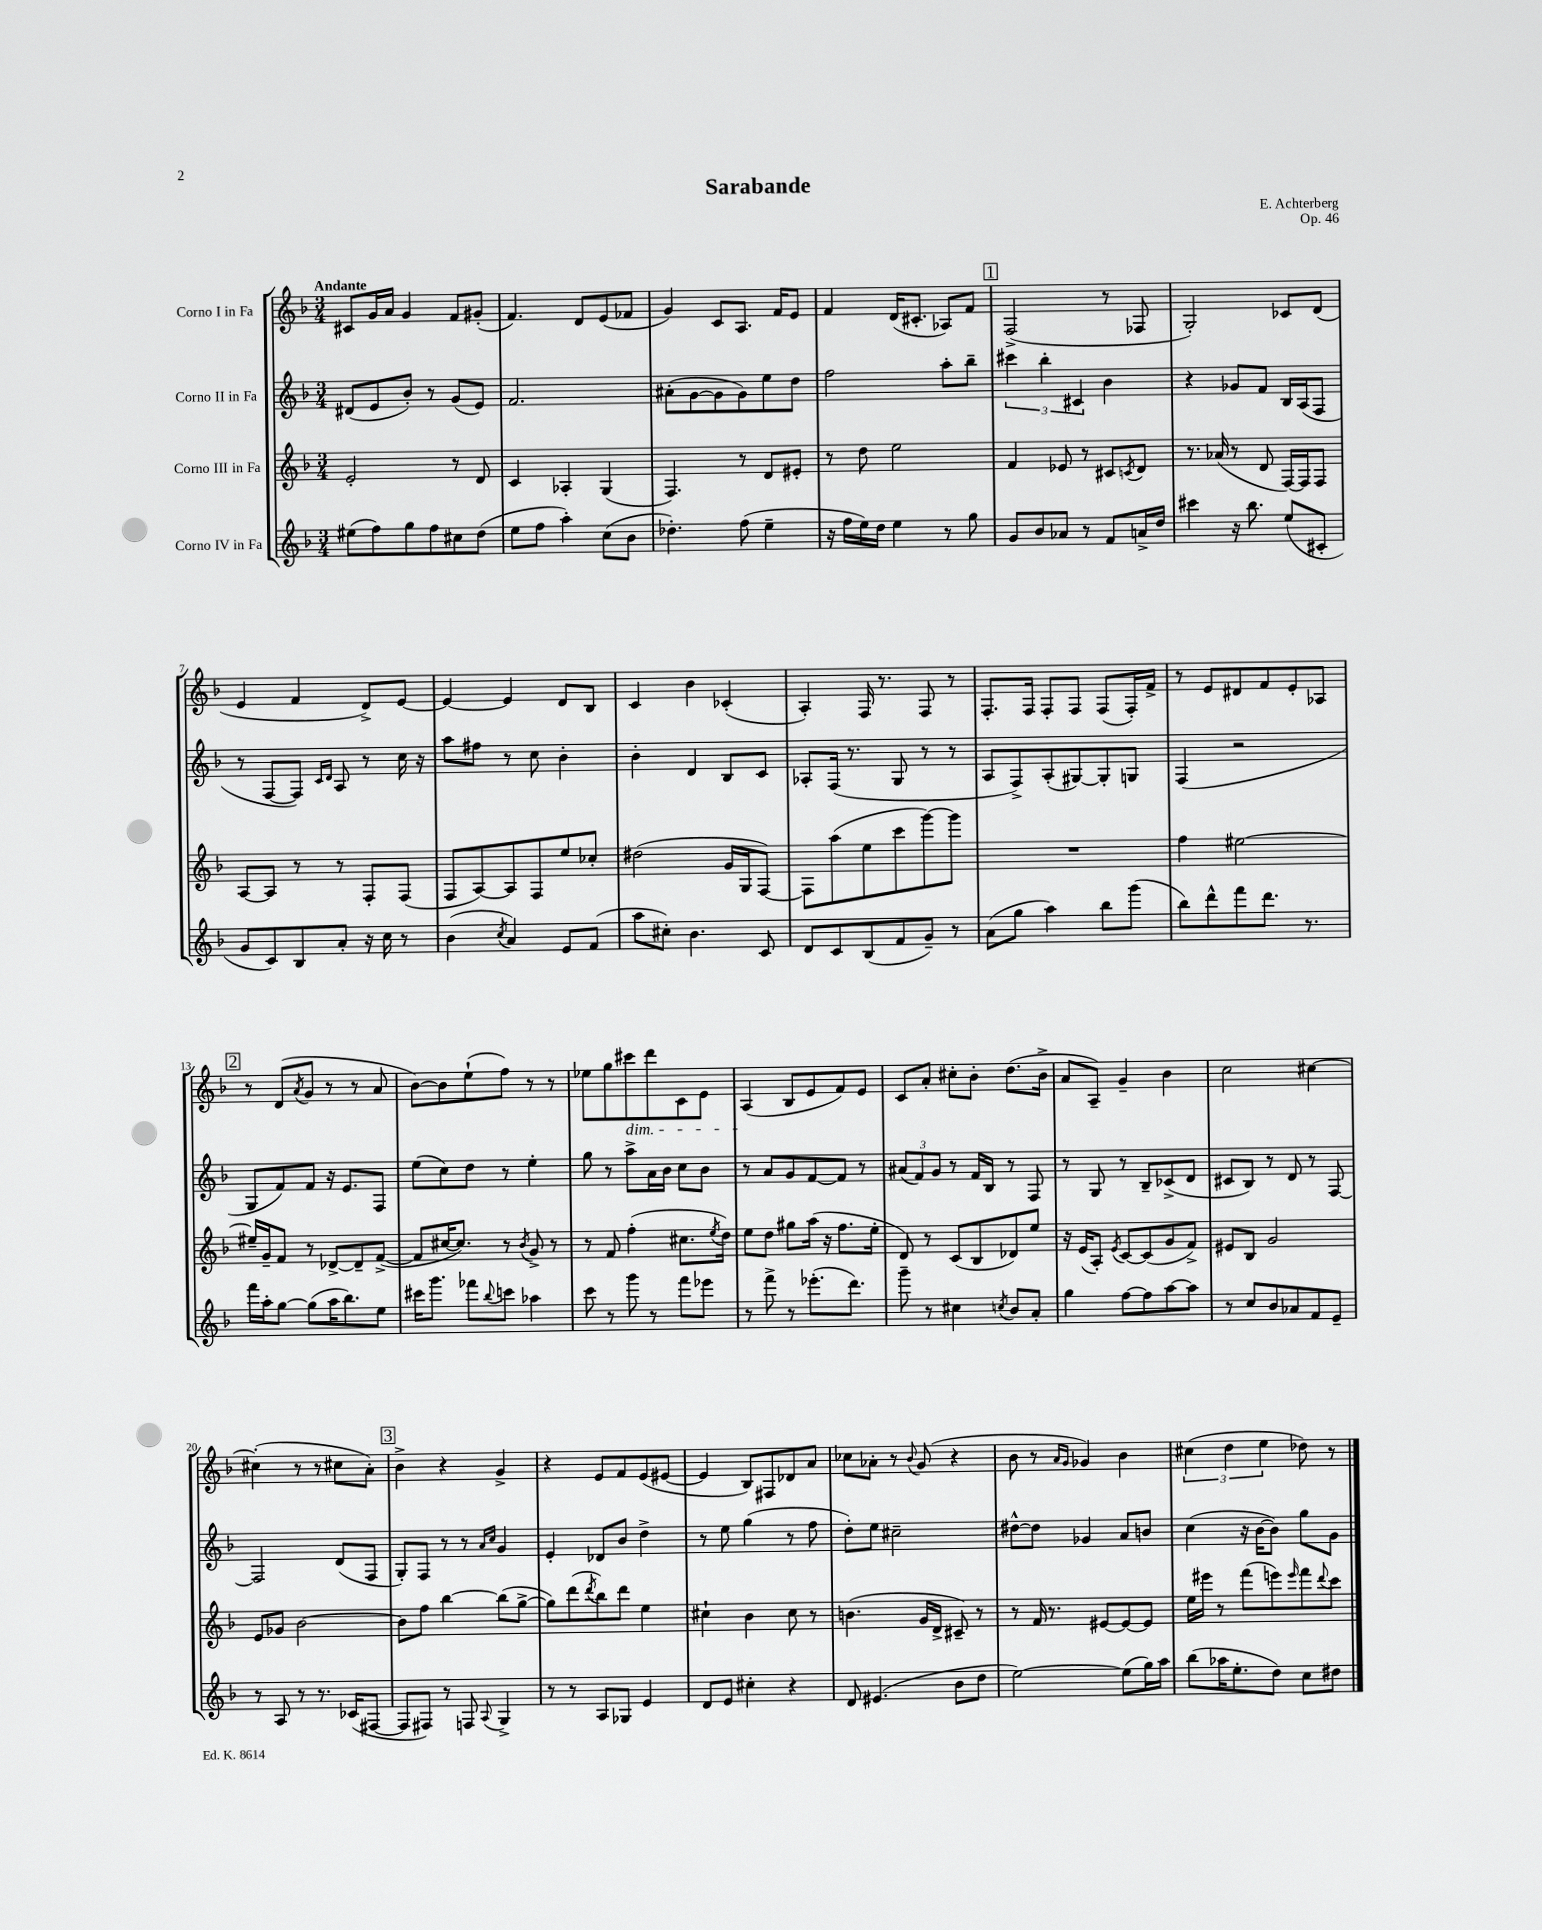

**kern	**kern	**kern	**kern
*part4	*part3	*part2	*part1
*staff4	*staff3	*staff2	*staff1
*I"Corno IV in Fa	*I"Corno III in Fa	*I"Corno II in Fa	*I"Corno I in Fa
*clefG2	*clefG2	*clefG2	*clefG2
*k[b-]	*k[b-]	*k[b-]	*k[b-]
*M3/4	*M3/4	*M3/4	*M3/4
=1	=1	=1	=1
!	!	!	!LO:TX:a:B:t=Andante
(8ee#X\L	2e'/	(8d#X/L	8c#X/L
8ff\)	.	8e/	16g/L
.	.	.	16a/JJ
8gg\	.	8b-'/J)	4g/
8ff\	.	8r	.
8cc#X\	8r	(8g/L	8f/L
(8dd\J	8d/	8e/J)	(8g#X'/J
=2	=2	=2	=2
8ee\L	4c/	2.f/	4.f/)
8ff\J	.	.	.
4aa'\)	4A-X'/	.	.
.	.	.	8d/L
(8cc\L	(4G/	.	(8e/
8b-\J	.	.	8f-X/J
=3	=3	=3	=3
4.dd-X'\)	4.F/)	(8a#X'\L	4g/)
.	.	[8g\	.
.	.	8g\]	8c/L
(8ff\	8r	8g\)	8.A/J
4ee~\	8d/L	8ee\	.
.	.	.	16f/KL
.	8e#X'/J	8dd\J	8e/J
=4	=4	=4	=4
16r	8r	2ff\	4f/
16ff\LL	.	.	.
16ee\)	8dd\	.	.
16dd\JJ	.	.	.
4ee\	2ee\	.	(16d/KL
.	.	.	8.c#X'/J
8r	.	8aa'\L	8A-X/L)
8gg\	.	8bb-~\J	8f/J
!!LO:REH:place=s1:t=1
=5	=5	=5	=5
8g/L	4f/	6ccc#X\	(2F^/
8b-/	.	.	.
.	.	6bb-'\	.
8a-X/J	8e-X/	.	.
.	.	6c#X/	.
8r	8r	.	.
8f/L	8c#X/L	4b-\	8r
.	8qcn/	.	.
16an^/L	8d/J	.	8F-X/
16dd/JJ	.	.	.
=6	=6	=6	=6
4ccc#X\	8.r	4r	2G'/)
.	(16a-X/	.	.
16r	8r	8g-X/L	.
8.bb-\	.	.	.
.	8d/	8f/J	.
(8ee/L	[16F/LL)	16B-/LL	8c-X/L
.	16F/J]	(16A/J	.
8c#X'/J	8F/J	8F/J	(8d/J
!!LO:LB:g=z
=7	=7	=7	=7
8g/L	[8A/L	8r	4e/
8c/)	8A/J]	[8F/L	.
8B-/	8r	8F/J])	4f/
.	.	16qqc/LL	.
.	.	16qqd/JJ	.
8a'/J	8r	8A/	.
16r	8F'/L	8r	8d^/L)
16cc\	.	.	.
8r	(8F/J	16cc\	[8e/J
.	.	16r	.
=8	=8	=8	=8
(4b-\	8F/L	8aa\L	4e/_
.	[8A/)	8ff#X\J	.
8qcc/	.	.	.
4a/)	8A/]	8r	4e/]
.	8F/	8cc\	.
8e/L	8ee/	4b-'\	8d/L
(8f/J	8cc-X'/J	.	8B-/J
=9	=9	=9	=9
8aa\L	(2dd#X\	4b-'\	4c/
8cc#X'\J)	.	.	.
4.b-\	.	4d/	4b-\
.	16g/LL	8B-/L	(4c-X'/
.	16G/J	.	.
8c/	[8F/J)	8c/J	.
=10	=10	=10	=10
8d/L	8F\L]	8A-X'/L	4A'/)
8c/	(8aa\	(16F/Jk	.
.	.	8.r	.
(8B-/	8ee\	.	16F/
.	.	.	8.r
8f/	8ccc\	8G/	.
8g~/J)	[8ggg\)	8r	8F/
8r	8ggg\J]	8r	8r
=11	=11	=11	=11
(8a\L	2.r	8A/L	8.F'/L
8gg\J	.	8F^/)	.
.	.	.	16F/Jk
4aa\)	.	(8A'/	8F'/L
.	.	[8G#X/)	8F/J
8bb-\L	.	8G#'/]	(8F/L
(8ggg\J	.	8Gn/J	16F'/L)
.	.	.	16f^/JJ
=12	=12	=12	=12
8bb-\L)	4ff\	(4F/	8r
8ddd^^\	.	.	8e/L
8fff\	[2ee#X\	2r	8d#X/
8.ddd\J	.	.	8f/
.	.	.	8e'/
8.r	.	.	.
.	.	.	8A-X/J
!!LO:LB:g=z
!!LO:REH:place=s1:t=2
=13	=13	=13	=13
16fff\LL	16ee#X~/LL]	8G/L	8r
16aa'\J	16g~/J	.	.
[8gg\J	8f/J	8f/)	(8d/L
.	.	.	8qa/
(8gg\L]	8r	8f/J	8g/J
16aa\K	[8d-X^/L	16r	8r
8.bb-\)	.	8.e/L	.
.	8d-~/]	.	8r
8ee\J	([8f^/J	8F/J	8a/
=14	=14	=14	=14
16ccc#X\KL	8f/L]	(8ee\L	[8b-\L)
8.ggg\J	.	.	.
.	[16cc#X/K	8cc\)	8b-\]
.	8.cc#/J])	.	.
8fff-X\L	.	8dd\J	(8ee`\
8qqbb-/	.	.	.
8cccn\J	8r	8r	8ff\J)
.	8qb-/	.	.
4aa-X\	8g^/	4ee'\	8r
.	8r	.	8r
=15	=15	=15	=15
8ccc\	8r	8gg\	8ee-X\L
8r	8f/	8r	8gg\
!	!	!	!LO:TX:b:i:t=dim.
8ggg\	(4ff'\	8aa^\L	8ccc#X\
8r	.	16a\L	8ddd\
.	.	16b-\JJ	.
8fff\L	8.cc#X\L	8cc\L	8c\
8eee-X\J	.	8b-\J	8e\J
.	8qee/	.	.
.	16dd\Jk)	.	.
=16	=16	=16	=16
8r	8ee\L	8r	(4A/
8fff^\	8dd\J	8a/L	.
8r	8gg#X\L	8g/	8B-/L
(8.eee-X'\L	(16aa\Jk	[8f/	8e/
.	16r	.	.
.	8.ff\L	8f/J]	8f/)
8.ddd\J)	.	.	.
.	.	8r	8e/J
.	16ee'\Jk	.	.
=17	=17	=17	=17
8ggg~\	8d/)	(12a#X/L	8c/L
.	.	12f/)	.
8r	8r	.	8a'/J
.	.	12g/J	.
4cc#X\	(8c/L	8r	8cc#X'\L
.	8B-/	16f/LL	8b-'\J
.	.	16B-/JJ	.
8qccn/	.	.	.
8b-/L	8d-X/)	8r	(8.dd\L
8a'/J	8ee/J	8F/	.
.	.	.	16b-^\Jk
=18	=18	=18	=18
4gg\	16r	8r	8a/L
.	(16e/KL	.	.
.	8A'/J)	8G/	8A~/J)
.	8qe/	.	.
[8ff\L	[8c/L	8r	4g~/
8ff\]	(8c/]	8B-~/L	.
[8aa\	8g/	(8c-X^/	4b-\
8aa\J]	8f^/J)	8d/J	.
=19	=19	=19	=19
8r	8e#X/L	8c#X/L	2cc\
8cc/L	8B-/J	8B-/J)	.
8b-/	2g/	8r	.
8a-X/	.	8d/	.
8f/	.	8r	[4cc#X\
8e~/J	.	[8F/	.
!!LO:LB:g=z
=20	=20	=20	=20
8r	8e/L	2F/]	(4cc#X'\]
8A/	8g-X/J	.	.
8r	[2b-\	.	8r
8.r	.	.	8r
.	.	(8d/L	8cc#X\L
(16c-X/KL	.	.	.
[8F#X/J	.	8F/J	8a'\J)
!!LO:REH:place=s1:t=3
=21	=21	=21	=21
8F#/L]	8b-\L]	8G'/L)	4b-^\
8F#X/J)	8ff\J	8F/J	.
8r	[4bb-\	8r	4r
8Fn/	.	8r	.
.	.	16qqa/LL	.
8qqA/	.	16qqcc/JJ	.
4G^/	(8bb-\L]	4g/	4g^/
.	[8gg^\J	.	.
=22	=22	=22	=22
8r	8gg\L])	4e'/	4r
8r	(8ddd\	.	.
.	8qddd/	.	.
8A/L	8bb-\)	8d-X/L	8e/L
8G-X/J	8ddd\J	8b-/J	8f/
4e/	4ee\	4dd^\	(8e/
.	.	.	[8e#X/J
=23	=23	=23	=23
8d/L	4cc#X`\	8r	4e#/]
8e/J	.	8ee\	.
4cc#X'\	4b-\	(4gg\	8B-/L)
.	.	.	8F#X/
4r	8cc#\	8r	8d-X/
.	8r	8ff\	8a/J
=24	=24	=24	=24
8d/	(4.bn\	8dd'\L)	8cc-X\L
(4.e#X/	.	8ee\J	8a-X'\J
.	.	2cc#X~\	8r
.	.	.	8qqb-/
.	16g/LL	.	(8g/
.	16d^/JJ	.	.
8b-\L	8c#X~/)	.	4r
8dd\J	8r	.	.
=25	=25	=25	=25
[2ee\)	8r	[8dd#X^^\L	8b-\
.	16f/	8dd#\J]	8r
.	8.r	.	.
.	.	.	16qqa/LL
.	.	.	16qqg/JJ
.	.	4g-X/	4g-X/)
.	[8e#X/L	.	.
(8ee\L]	8e#/_	8a/L	4b-\
16gg\L)	8e#/J]	8bn/J	.
16aa\JJ	.	.	.
=26	=26	=26	=26
(8bb-\L	16ee\LL	(4cc\	(6cc#X\
.	16eee#X\JJ	.	.
16aa-X\K	8r	.	.
.	.	.	6dd\
8.ee'\	.	.	.
.	(8fff\L	16r	.
.	.	[16b-\KL	.
.	.	.	6ee\
8dd\J)	8eeen\)	8b-\J])	.
.	16qqeee/	.	.
8cc\L	8fff\	8gg\L	8dd-X\)
.	8qqddd/	.	.
8dd#X\J	8ccc\J	8g\J	8r
==	==	==	==
*-	*-	*-	*-
